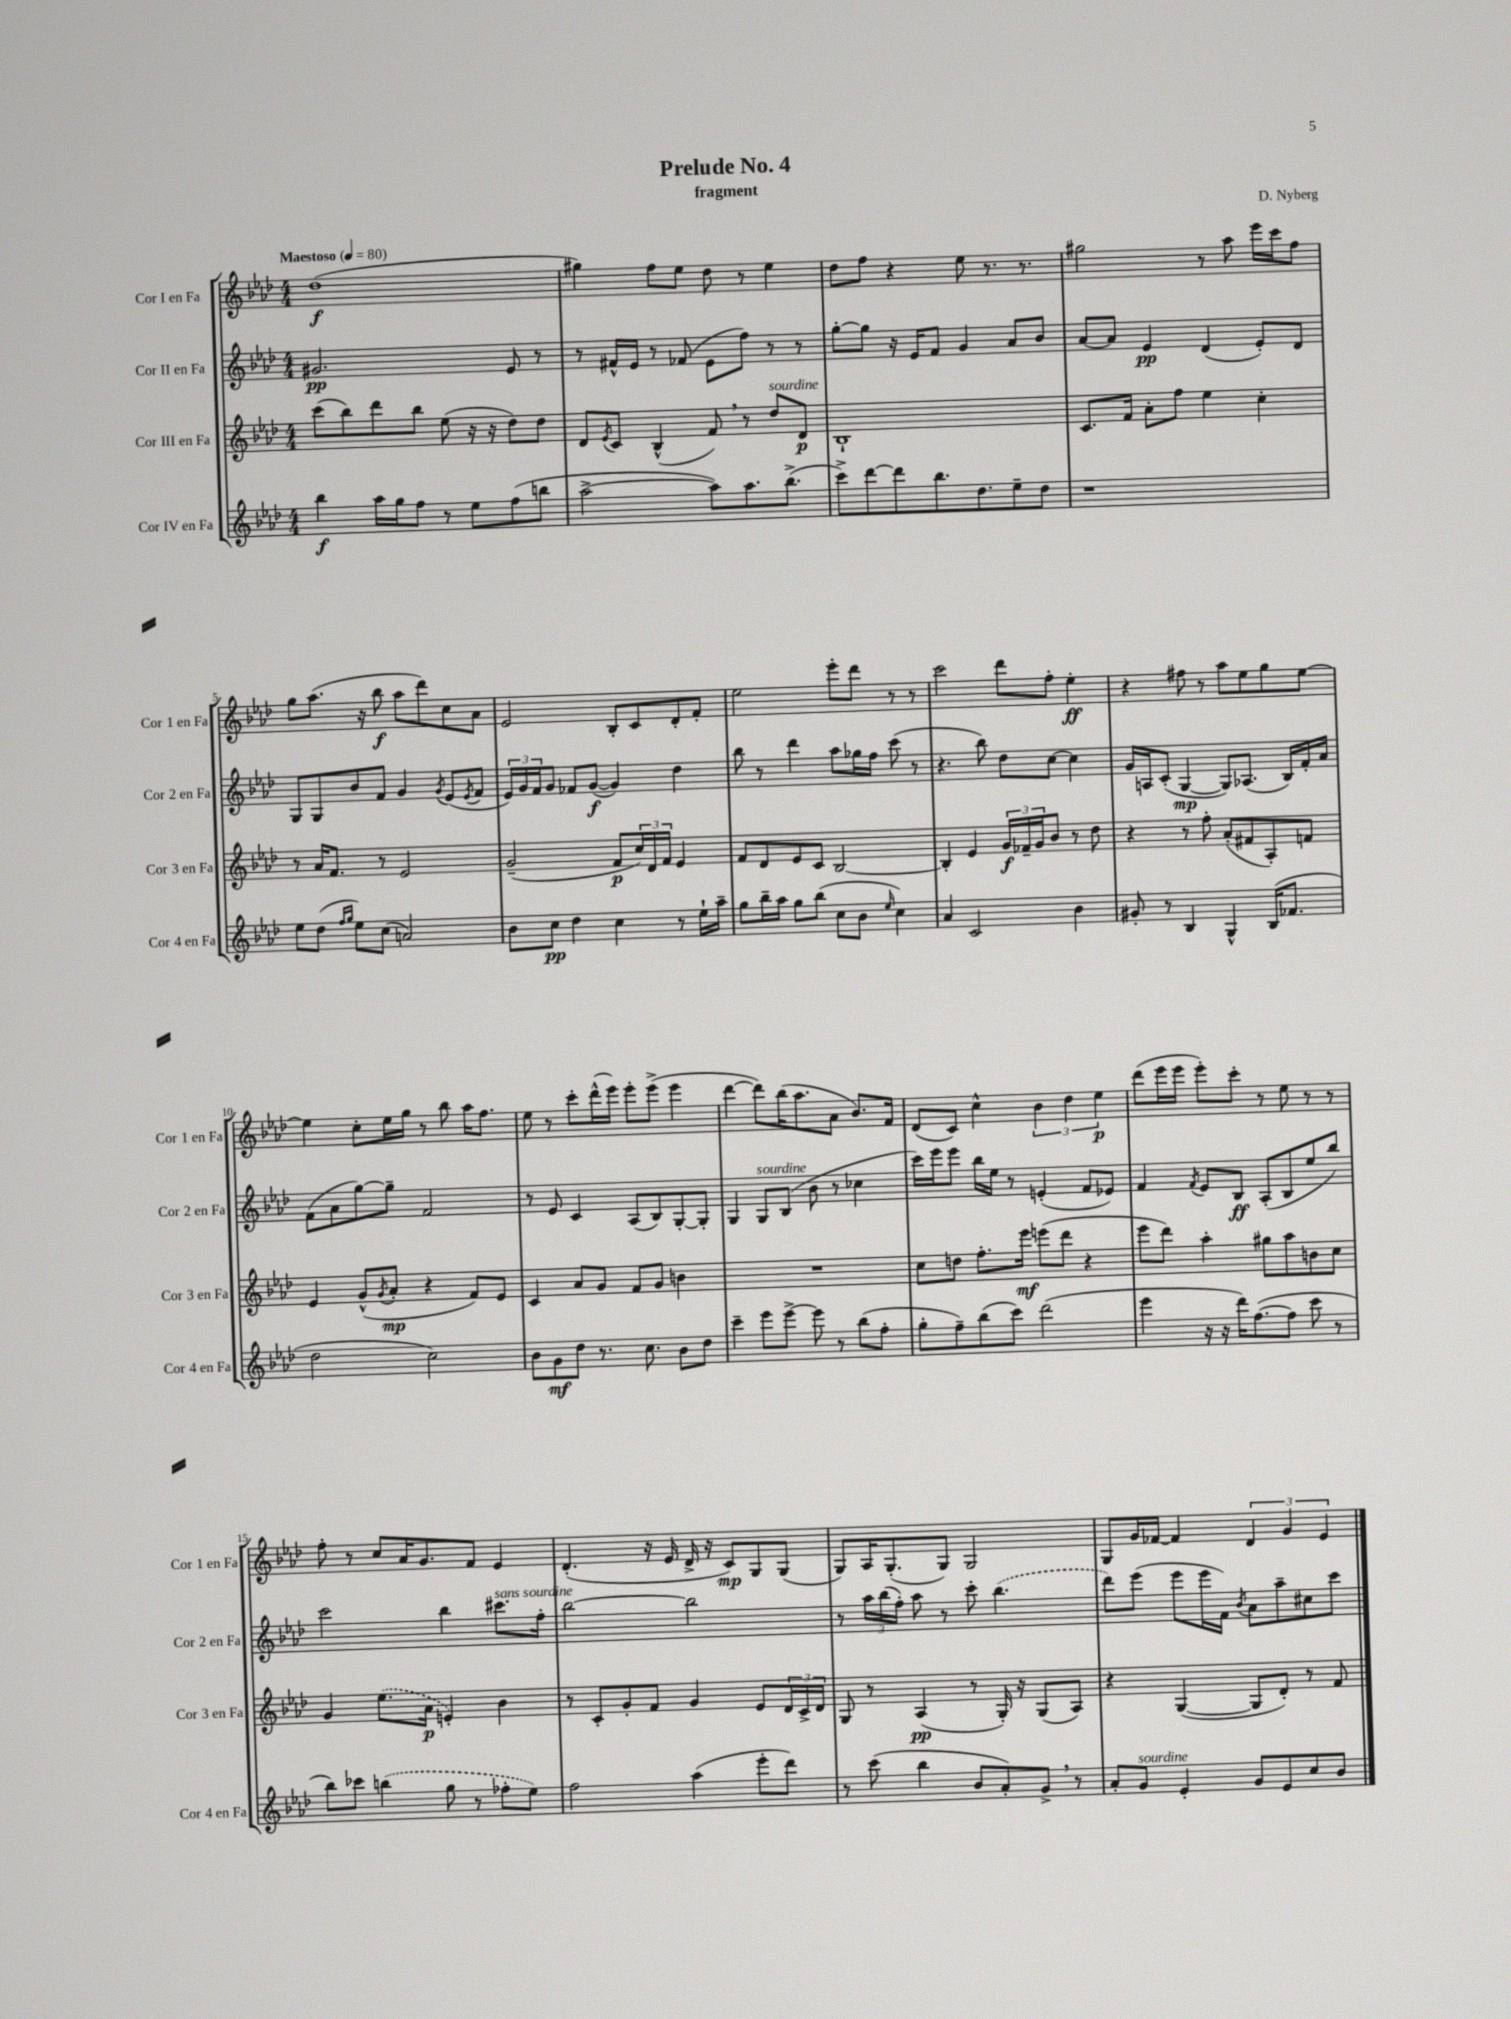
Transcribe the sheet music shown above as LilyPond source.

\header { title = "Prelude No. 4" composer = "D. Nyberg" subtitle = "fragment" }
<<
\new StaffGroup <<
\new Staff = "s0" \with { instrumentName = "Cor I en Fa" shortInstrumentName = "Cor 1 en Fa" } {
    \clef treble \key aes \major \numericTimeSignature \time 4/4 \tempo "Maestoso" 4 = 80
    des''1\f( |
    gis''4) f''8 ees''8 des''8 r8 ees''4 |
    des''8 f''8 r4 ees''8 r8. r8. |
    gis''2 r8 aes''8 ees'''16 c'''16 f''8 |
    g''8 aes''8.( r16 bes''8\f aes''8 des'''8) c''8 aes'8 |
    ees'2 bes8-. c'8 des'8-. f'8-. |
    ees''2 ees'''8-. des'''8 r8 r8 |
    c'''2 des'''8 f''8-. ees''4-.\ff |
    r4 fis''8 r8 aes''8 ees''8 g''8 ees''8~ |
    ees''4 c''8-. ees''16 g''16 r8 bes''8 aes''16 f''8. |
    ees''8 r8 c'''8-. des'''16-^( ees'''16) ees'''8-. ees'''8->( ees'''4 |
    des'''4~ des'''8) bes''16( aes''8. aes'8 bes'8.) f'16 |
    des'8( c'8) c''4-^ \tuplet 3/2 { bes'4 des''4 ees''4\p } |
    des'''8( ees'''16 ees'''16 ees'''8-.) c'''8-. r8 ees''8 r8 r8 |
    f''8-. r8 c''8 aes'16 g'8. f'8 ees'4 |
    des'4.-.( r16 ees'16 des'16-> r16 c'8\mp) g8 g8( |
    g8) aes16 g8.-.( g8) g2 |
    g8 g'16 fes'16~ fes'4 \tuplet 3/2 { des'4 g'4 ees'4 } \bar "|." |
}
\new Staff = "s1" \with { instrumentName = "Cor II en Fa" shortInstrumentName = "Cor 2 en Fa" } {
    \clef treble \key aes \major \numericTimeSignature \time 4/4
    gis'2.\pp ees'8 r8 |
    r8 fis'16-^ ees'16 r8 fes'8( ees'8 f''8) r8 r8 |
    g''8~-. g''8 r16 ees'16 f'8 g'4 aes'8 bes'8 |
    aes'8~ aes'8 ees'4\pp des'4( ees'8-.) des'8 |
    g8 g8 bes'8 f'8 g'4 \acciaccatura { g'8 } ees'8( \acciaccatura { ees'8 } f'8 |
    \tuplet 3/2 { ees'16) g'16 f'16 } g'8 fes'8 g'8~\f( g'4) des''4 |
    bes''8 r8 des'''4 aes''8 ges''16 f''16 c'''8( r8 |
    r4. bes''8) des''8 c''8~ c''4 |
    g'16 a16 c'8-.( g4~\mp g8) aes8.( bes16) f'16-. aes'16 |
    f'8( aes'8 g''8~) g''8-- f'2 |
    r8 ees'8 c'4 aes8( bes8) g8~-. g8-. |
    g4 g8^\markup { \italic "sourdine" } bes8( bes'8 r8 ces''4 |
    c'''16) ees'''16 ees'''8 bes''16 ees''16 r8 e'4-.( f'8 ees'8) |
    f'4 \acciaccatura { f'8 } ees'8 bes8\ff aes8-.( bes8 ees''8 bes''8) |
    c'''2 bes''4 cis'''8.^\markup { \italic "sans sourdine" } f''16-. |
    bes''2~ bes''2 |
    r8 \tuplet 3/2 { aes''16 bes''16( f''16-.) } aes''8 r8 c'''8-. \once \slurDashed bes''4.( |
    des'''8) ees'''8( ees'''8 ees'''16 f'16) \acciaccatura { bes'8 } aes'8 aes''8-- cis''8 c'''8 \bar "|." |
}
\new Staff = "s2" \with { instrumentName = "Cor III en Fa" shortInstrumentName = "Cor 3 en Fa" } {
    \clef treble \key aes \major \numericTimeSignature \time 4/4
    c'''8( bes''8) des'''8 bes''8 ees''8( r16 r16 des''8) des''8 |
    des'8 \acciaccatura { ees'8 } c'8 bes4-^( f'8) \breathe r8 des''8^\markup { \italic "sourdine" } des'8\p |
    bes1-! |
    c'8. f'16 aes'8-. f''8 ees''4 c''4-. |
    r8 aes'16 f'8. r8 ees'2 |
    g'2--( f'8\p \tuplet 3/2 { c''16) des'16 f'16 } ees'4 |
    f'8 des'8 ees'8 c'8 bes2~ |
    bes4-. ees'4 \tuplet 3/2 { g'16\f fes'16-- g'16 } bes'8 r8 des''8 |
    r4 r8 f''8-. aes'8-.( fis'8 aes8-.) f'8 |
    ees'4 g'8-^( \acciaccatura { g'8 } aes'8-.\mp r4 f'8) ees'8 |
    c'4 aes'8 g'8 f'8 g'8 b'4 |
    R1 |
    c''8 d''8 f''8.-. ees'''16\mf e'''8( des'''8 r4 |
    ees'''8 des'''8) aes''4-. gis''8 aes''8 b'8 c''8 |
    g'4 \once \slurDashed ees''8.( aes'16\p e'4-.) bes'4 |
    r8 c'8-. g'8-. f'8 g'4 ees'8 \tuplet 3/2 { des'16 c'16-> des'16 } |
    g8 r8 aes4\pp( r8 g16-.) r16 g8( aes8) |
    r4 g4~( g8 des'8-.) r8 f'8 \bar "|." |
}
\new Staff = "s3" \with { instrumentName = "Cor IV en Fa" shortInstrumentName = "Cor 4 en Fa" } {
    \clef treble \key aes \major \numericTimeSignature \time 4/4
    bes''4\f aes''16 g''16 f''8 r8 ees''8 f''8( b''8 |
    aes''2~-> aes''8) aes''8. bes''8.->( |
    c'''8->) des'''8~ des'''8 bes''8. des''8. ees''8-- des''8 |
    r1 |
    ees''8 des''8( \grace { f''16 g''16 } ees''8) c''8( a'2) |
    bes'8 c''8\pp des''4 c''4 r8 ees''16-! aes''16-- |
    g''8 bes''16-- aes''16 g''8 bes''8( c''8 bes'8 \grace { ees''16 } c''4) |
    aes'4 c'2 bes'4 |
    gis'8-. r8 bes4 g4-^ bes16( fes'8. |
    des''2 c''2) |
    bes'8 g'8\mf des''8 r8. c''8. bes'8 des''8 |
    c'''4-- ees'''8 ees'''8~-> ees'''8 r8 bes''8( f''8-. |
    g''8-. f''8--) bes''8( c'''8) des'''2( |
    ees'''4 r16 r16 des'''16) f''8.~( f''8 c'''8 r8 |
    bes''8) ces'''8 \once \slurDashed b''4( g''8 r8 fes''8-. ees''8) |
    f''2 aes''4( ees'''8-. des'''8) |
    r8 c'''8( bes''4 bes'8 aes'8-.) g'8-> \breathe r8 |
    aes'8-. g'8^\markup { \italic "sourdine" } ees'4-. g'8 ees'8 c''8 bes'8 \bar "|." |
}
>>
>>
